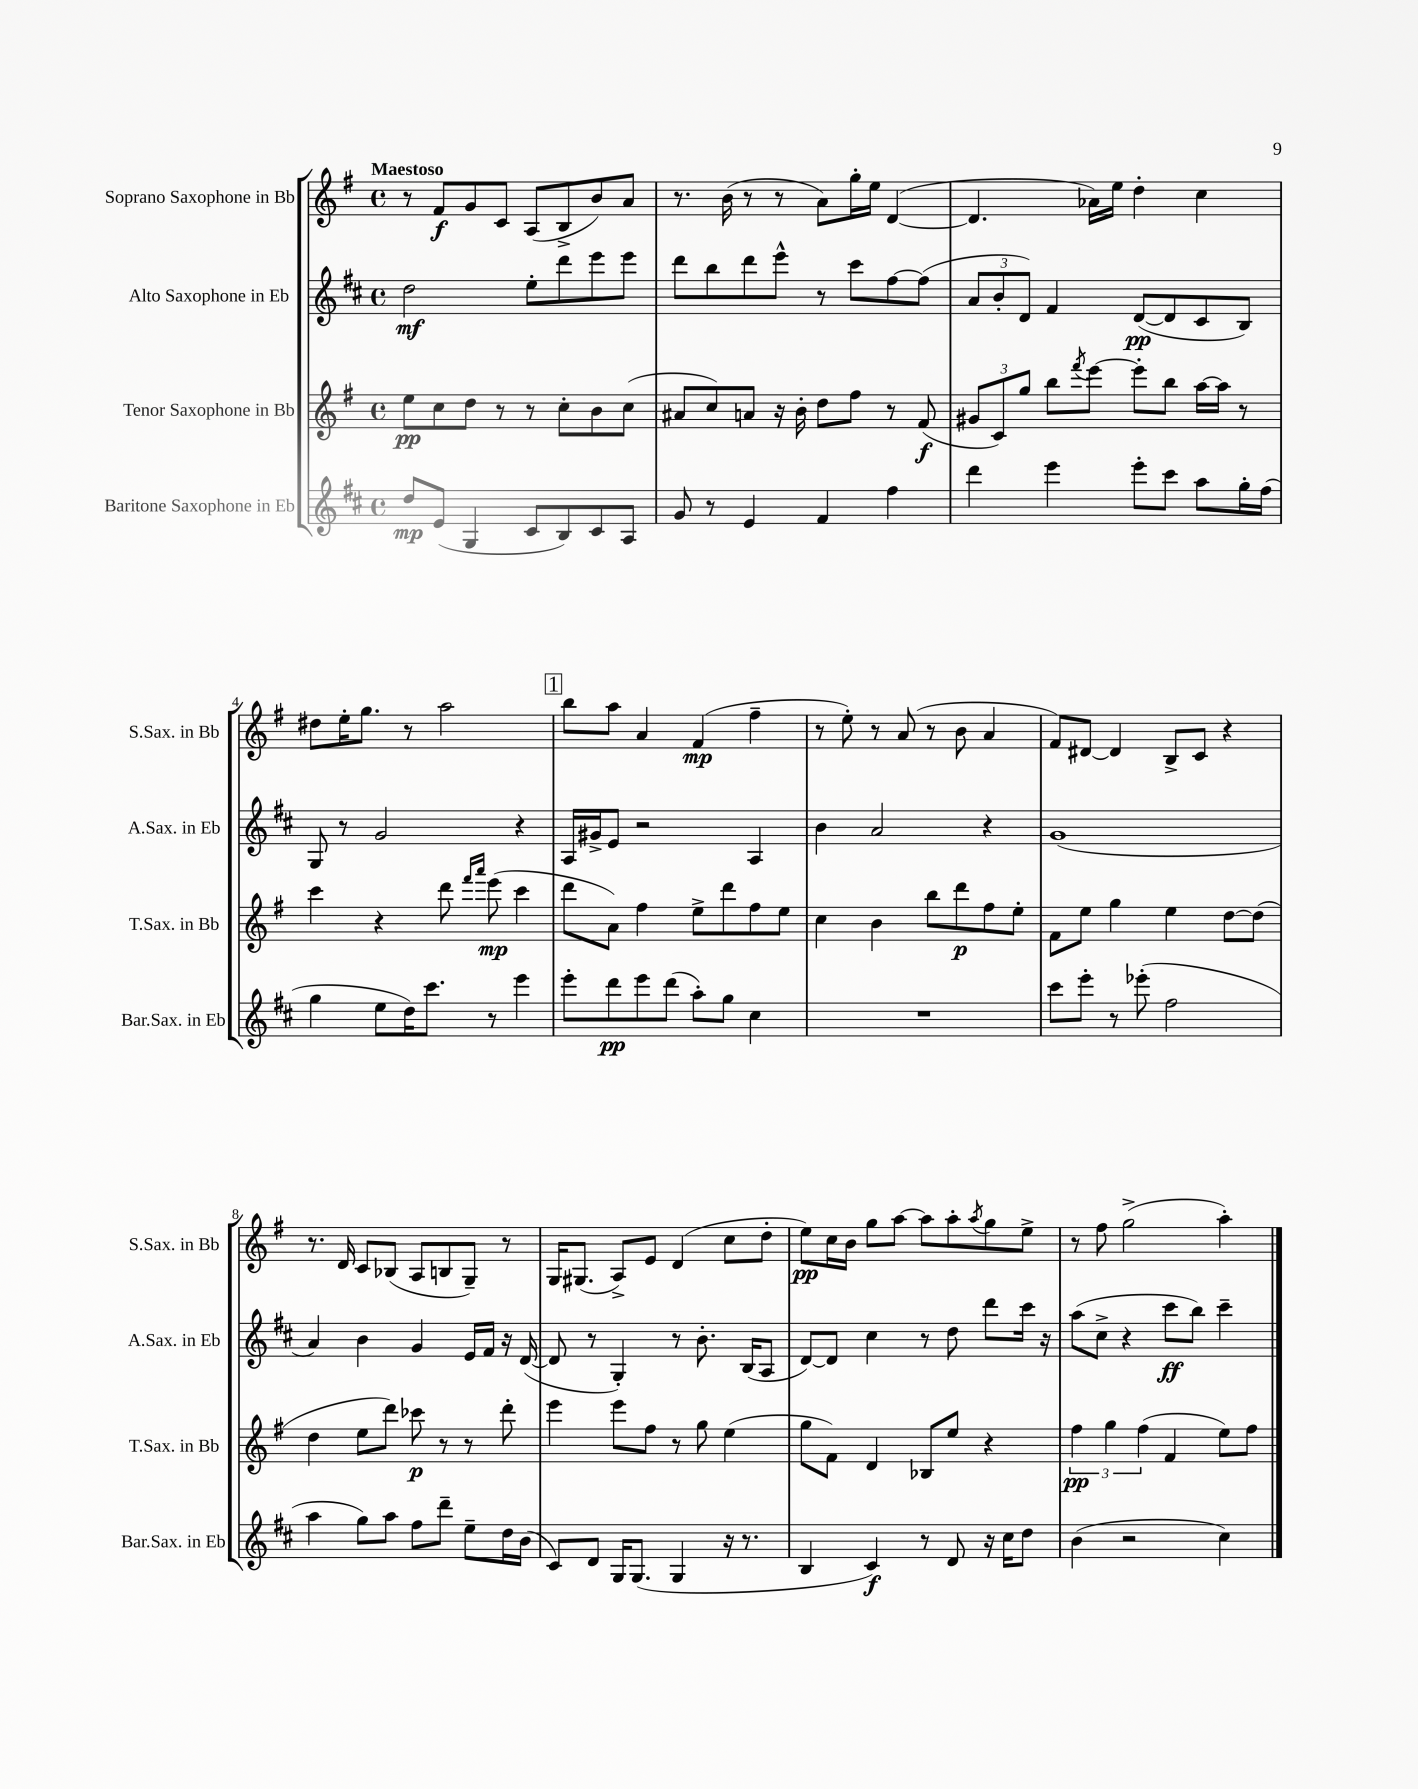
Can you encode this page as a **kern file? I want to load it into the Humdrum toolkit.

**kern	**dynam	**kern	**dynam	**kern	**dynam	**kern	**dynam
*part4	*part4	*part3	*part3	*part2	*part2	*part1	*part1
*staff4	*staff4	*staff3	*staff3	*staff2	*staff2	*staff1	*staff1
*I"Baritone Saxophone in Eb	*	*I"Tenor Saxophone in Bb	*	*I"Alto Saxophone in Eb	*	*I"Soprano Saxophone in Bb	*
*I'Bar.Sax. in Eb	*	*I'T.Sax. in Bb	*	*I'A.Sax. in Eb	*	*I'S.Sax. in Bb	*
*clefG2	*	*clefG2	*	*clefG2	*	*clefG2	*
*k[f#c#]	*	*k[f#]	*	*k[f#c#]	*	*k[f#]	*
*M4/4	*	*M4/4	*	*M4/4	*	*M4/4	*
*met(c)	*	*met(c)	*	*met(c)	*	*met(c)	*
=1	=1	=1	=1	=1	=1	=1	=1
!	!	!	!	!	!	!LO:TX:a:B:t=Maestoso	!
8dd/L	mp	8ee\L	pp	2dd\	mf	8r	.
(8e/J	.	8cc\	.	.	.	8f#/L	f
4G/	.	8dd\J	.	.	.	8g/	.
.	.	8r	.	.	.	8c/J	.
8c#/L	.	8r	.	8ee'\L	.	(8A/L	.
8B/)	.	8cc'\L	.	8ddd\	.	8B^/	.
8c#/	.	8b\	.	8eee\	.	8b/)	.
8A/J	.	(8cc\J	.	8eee\J	.	8a/J	.
=2	=2	=2	=2	=2	=2	=2	=2
8g/	.	8a#X/L	.	8ddd\L	.	8.r	.
8r	.	8cc/)	.	8bb\	.	.	.
.	.	.	.	.	.	(16b\	.
4e/	.	8an/J	.	8ddd\	.	8r	.
.	.	16r	.	8eee^^\J	.	8r	.
.	.	16b'\	.	.	.	.	.
4f#/	.	8dd\L	.	8r	.	8a\L)	.
.	.	8ff#\J	.	8ccc#\L	.	16gg'\L	.
.	.	.	.	.	.	16ee\JJ	.
4ff#\	.	8r	.	[8ff#\	.	([4d/	.
.	.	(8f#/	f	(8ff#\J]	.	.	.
=3	=3	=3	=3	=3	=3	=3	=3
4ddd\	.	12g#X/L	.	12a/L	.	4.d/]	.
.	.	12c/)	.	12b'/	.	.	.
.	.	12gg/J	.	12d/J)	.	.	.
4eee\	.	8bb\L	.	4f#/	.	.	.
.	.	8qfff#/	.	.	.	.	.
.	.	[8eee\J	.	.	.	16a-X\LL)	.
.	.	.	.	.	.	16ee\JJ	.
8eee'\L	.	8eee'\L]	.	([8d/L	pp	4dd'\	.
8ccc#\J	.	8bb\J	.	8d/]	.	.	.
8aa\L	.	[16aa\LL	.	8c#/	.	4cc\	.
.	.	16aa\JJ]	.	.	.	.	.
16gg'\L	.	8r	.	8B/J)	.	.	.
(16ff#\JJ	.	.	.	.	.	.	.
!!LO:LB:g=z
=4	=4	=4	=4	=4	=4	=4	=4
4gg\	.	4ccc\	.	8G/	.	8dd#X\L	.
.	.	.	.	8r	.	16ee'\K	.
.	.	.	.	.	.	8.gg\J	.
8ee\L	.	4r	.	2g/	.	.	.
16dd\K)	.	.	.	.	.	8r	.
8.ccc#\J	.	.	.	.	.	.	.
.	.	8ddd\	.	.	.	2aa\	.
.	.	16qqfff#/LL	.	.	.	.	.
.	.	16qqaaa/JJ	.	.	.	.	.
8r	.	(8eee\	mp	.	.	.	.
4eee\	.	4ccc\	.	4r	.	.	.
!!LO:REH:place=s1:t=1
=5	=5	=5	=5	=5	=5	=5	=5
8eee'\L	.	8ddd\L	.	16A/LL	.	8bb\L	.
.	.	.	.	16g#X^/J	.	.	.
8ddd\	pp	8a\J)	.	8e/J	.	8aa\J	.
8eee\	.	4ff#\	.	2r	.	4a/	.
(8ddd\J	.	.	.	.	.	.	.
8aa'\L)	.	8ee^\L	.	.	.	(4f#/	mp
8gg\J	.	8ddd\	.	.	.	.	.
4cc#\	.	8ff#\	.	4A/	.	4ff#~\	.
.	.	8ee\J	.	.	.	.	.
=6	=6	=6	=6	=6	=6	=6	=6
1r	.	4cc\	.	4b\	.	8r	.
.	.	.	.	.	.	8ee'\)	.
.	.	4b\	.	2a/	.	8r	.
.	.	.	.	.	.	(8a/	.
.	.	8bb\L	.	.	.	8r	.
.	.	8ddd\	p	.	.	8b\	.
.	.	8ff#\	.	4r	.	4a/	.
.	.	8ee'\J	.	.	.	.	.
=7	=7	=7	=7	=7	=7	=7	=7
8ccc#\L	.	8f#\L	.	(1g	.	8f#/L)	.
8eee'\J	.	8ee\J	.	.	.	[8d#X/J	.
8r	.	4gg\	.	.	.	4d#/]	.
(8eee-X'\	.	.	.	.	.	.	.
2ff#\	.	4ee\	.	.	.	8B^/L	.
.	.	.	.	.	.	8c/J	.
.	.	[8dd\L	.	.	.	4r	.
.	.	(8dd\J]	.	.	.	.	.
!!LO:LB:g=z
=8	=8	=8	=8	=8	=8	=8	=8
4aa\	.	4dd\	.	4a/)	.	8.r	.
.	.	.	.	.	.	16d/	.
8gg\L)	.	8ee\L	.	4b\	.	8c/L	.
8aa\J	.	8ddd\J)	.	.	.	(8B-X/J	.
8ff#\L	.	8ccc-X\	p	4g/	.	8A/L	.
8ddd~\J	.	8r	.	.	.	8Bn/	.
8ee~\L	.	8r	.	16e/LL	.	8G~/J)	.
.	.	.	.	16f#/JJ	.	.	.
16dd\L	.	8ddd'\	.	16r	.	8r	.
(16b\JJ	.	.	.	([16d/	.	.	.
=9	=9	=9	=9	=9	=9	=9	=9
8c#/L)	.	4eee\	.	8d/]	.	16G/KL	.
.	.	.	.	.	.	(8.G#X/J	.
8d/J	.	.	.	8r	.	.	.
16G/KL	.	8eee\L	.	4G'/)	.	8A^/L)	.
(8.G/J	.	.	.	.	.	.	.
.	.	8ff#\J	.	.	.	8e/J	.
4G/	.	8r	.	8r	.	(4d/	.
.	.	8gg\	.	8.b'\	.	.	.
16r	.	(4ee\	.	.	.	8cc\L	.
8.r	.	.	.	(16B/KL	.	.	.
.	.	.	.	8A/J	.	8dd'\J	.
=10	=10	=10	=10	=10	=10	=10	=10
4B/	.	8gg\L	.	[8d/L)	.	8ee\L)	pp
.	.	8f#\J)	.	8d/J]	.	16cc\L	.
.	.	.	.	.	.	16b\JJ	.
4c#/)	f	4d/	.	4cc#\	.	8gg\L	.
.	.	.	.	.	.	[8aa\J	.
8r	.	8B-X/L	.	8r	.	8aa\L]	.
8d/	.	8ee/J	.	8dd\	.	8aa'\	.
.	.	.	.	.	.	8qaa/	.
16r	.	4r	.	8ddd\L	.	8gg\	.
16cc#\KL	.	.	.	.	.	.	.
8dd\J	.	.	.	16ccc#\Jk	.	8ee^\J	.
.	.	.	.	16r	.	.	.
=11	=11	=11	=11	=11	=11	=11	=11
(4b\	.	6ff#\	pp	(8aa\L	.	8r	.
.	.	.	.	8cc#^\J	.	8ff#\	.
.	.	6gg\	.	.	.	.	.
2r	.	.	.	4r	.	(2gg^\	.
.	.	(6ff#\	.	.	.	.	.
.	.	4f#/	.	8ccc#\L	ff	.	.
.	.	.	.	8bb\J)	.	.	.
4cc#\)	.	8ee\L)	.	4ccc#~\	.	4aa'\)	.
.	.	8ff#\J	.	.	.	.	.
==	==	==	==	==	==	==	==
*-	*-	*-	*-	*-	*-	*-	*-
